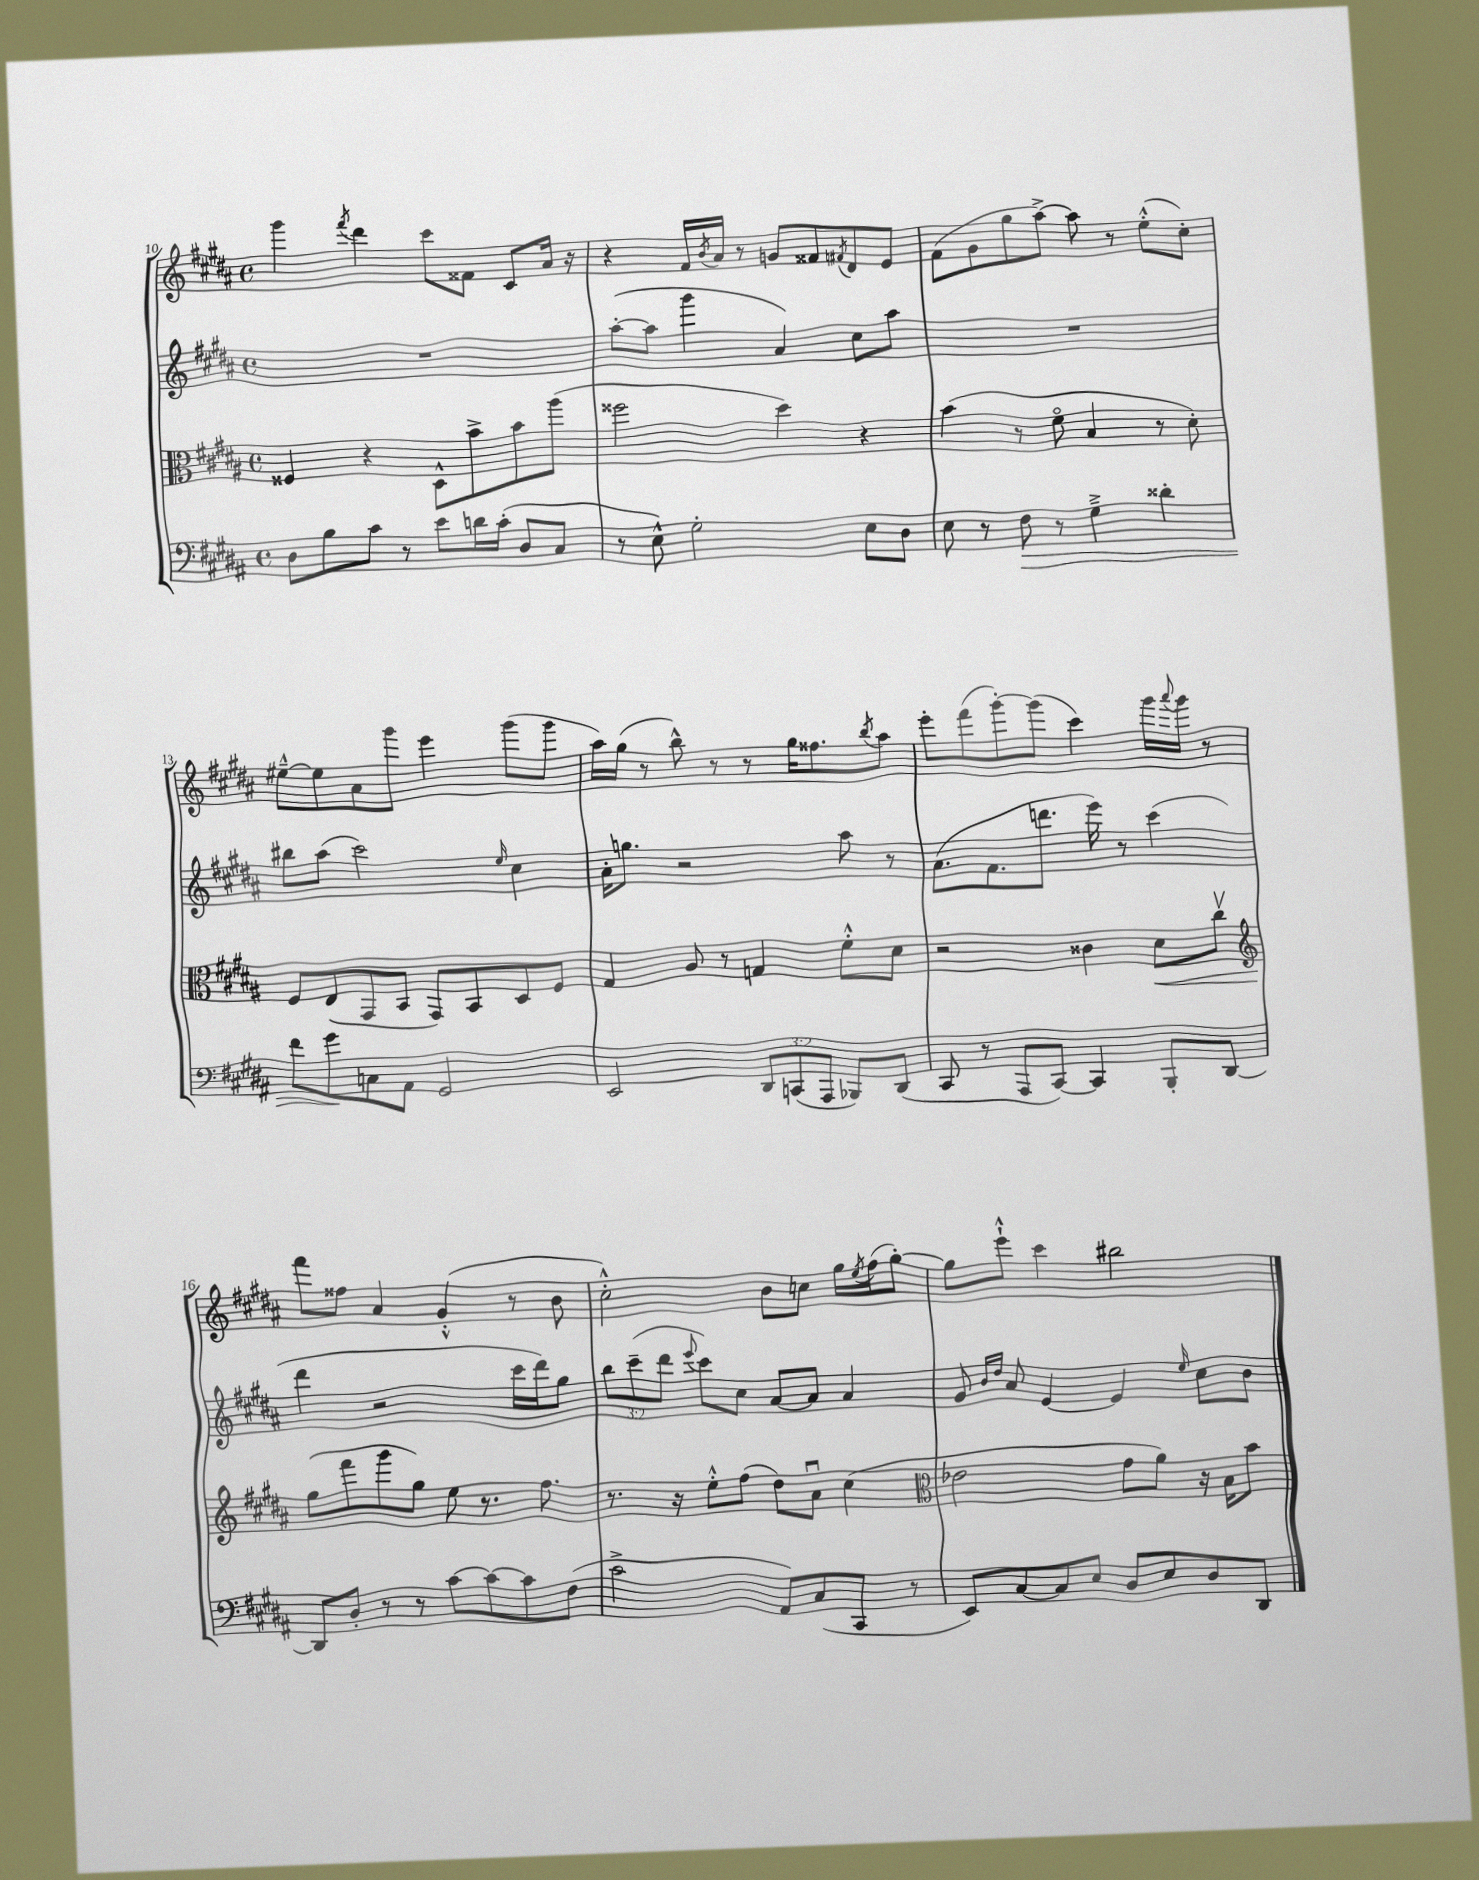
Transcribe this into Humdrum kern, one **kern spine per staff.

**kern	**kern	**kern	**kern
*staff4	*staff3	*staff2	*staff1
*clefF4	*clefC3	*clefG2	*clefG2
*k[f#c#g#d#a#]	*k[f#c#g#d#a#]	*k[f#c#g#d#a#]	*k[f#c#g#d#a#]
*M4/4	*M4/4	*M4/4	*M4/4
*met(c)	*met(c)	*met(c)	*met(c)
8D#\L	4F##/	1r	4ggg#\
8B\	.	.	.
.	.	.	8qfff#/
8c#\J	4r	.	4ddd#\
8r	.	.	.
8e\L	8D#^^\L	.	8ccc#\L
16d\L	8b^\	.	8f##\J
(16c#'\JJ	.	.	.
8D#/L	8b\	.	8c#/L
8C#/J	(8aa#\J	.	16a#/Jk
.	.	.	16r
=	=	=	=
8r	2ff##\	([8aa#'\L	4r
8E^^\)	.	8aa#\]J	.
2G#'\	.	4ggg#\	16f#/LL
.	.	.	8qb/
.	.	.	16a#/JJ
.	.	.	8r
.	4dd#\)	4a#/)	8g/L
.	.	.	8f##/
.	.	.	8qf#/
8E\L	4r	8cc#\L	8d#/
8D#\J	.	8aa#\J	8e/J
=	=	=	=
8E\	(4b\	1r	(8f#\L
8r	.	.	8g#\
8F#\	8r	.	8gg#\
8r	8f#o\	.	[8aa#^\J)
4G#~^\	4B/	.	8aa#\]
.	.	.	8r
4d##'\	8r	.	(8ee'^^\L
.	8d#'\)	.	8cc#'\J)
=	=	=	=
8f#\L	8F#/L	8bb#\L	[8ee#~^^\L
8g#\	(8E/	(8aa#\J	8ee#\]
8C\	8GG#/	2ccc#\)	8a#\
8AA#\J	8BB/J	.	8ggg#\J
2GG#/	8GG#/L)	.	4eee\
.	8BB/	.	.
.	.	16qqee/	.
.	8D#/	4cc#\	(8ggg#\L
.	8F#/J	.	8ggg#\J
=	=	=	=
2EE/	4G#/	16a#'\LK	16aa#\LL)
.	.	8.gg\J	(16gg#\JJ
.	.	.	8r
.	8A#/	2r	8bb^^\)
.	8r	.	8r
12DD#/L	4G/	.	8r
(12CC/	.	.	.
.	.	.	16gg#\LK
12AAA#/J	.	.	.
.	.	.	8.ff##\
8BBB-/L)	8f#'^^\L	8aa#\	.
.	.	.	8qbb/
(8DD#/J	8d#\J	8r	8aa#\J
=	=	=	=
8CC#/	2r	(8.a#\L	8eee'\L
8r	.	.	(8fff#\
.	.	8.f#\	.
8AAA#/L	.	.	[8ggg#'\)
[8CC#/J)	.	8.ddd\J	(8ggg#\]J
4CC#/]	4c##\	.	4ccc#\)
.	.	16eee\)	.
.	.	8r	.
8BBB'/L	8d#\L	(4ccc#\	16ggg#\LL
.	.	.	8qqaaa#/
.	.	.	16ggg#\JJ
[8DD#/J	8cc#v\J	.	8r
=	=	=	=
*	*clefG2	*	*
8DD#/]L	(8gg#\L	4ddd#\	8fff#\L
8D#'/J	8fff#\	.	8ff##\J
8r	8ggg#\	2r	4a#/
8r	8gg#\J)	.	.
[8c#\L	8ee\	.	(4g#'^^/
8c#\_	8.r	.	.
8c#\]	.	16ccc#\LL	8r
.	8.ff#\	16ddd#\J)	.
(8F#\J	.	8gg#\J	8b\
=	=	=	=
2c#^\	8.r	12bb\L	2cc#'^^\)
.	.	(12ccc#~\	.
.	.	12ddd#\J	.
.	16r	.	.
.	.	8qqeee/	.
.	8ee'^^\L	8ccc#\L)	.
.	(8ff#\J	8cc#\J	.
8AA#/L)	8dd#\L)	[8a#/L	8b\L
(8C#/	8a#u\J	8a#/]J	8cc\J
8CC#/J	(4cc#\	4a#/	16gg#\LL
.	.	.	8qee/
.	.	.	(16ff#\J
8r	.	.	[8gg#'\J)
=	=	=	=
*	*clefC3	*	*
8EE/L)	2e-\	8g#/	8gg#\]L
.	.	16qqb/LL	.
.	.	16qqdd#/JJ	.
[8C#/	.	8a#/	8eee`^^\J
8C#/]	.	[4e/	4ccc#\
8E/J	.	.	.
8D#/L	8g#\L	4e/]	2bb#\
8E/	8a#\J)	.	.
.	.	16qqee/	.
8D#/	16r	8cc#\L	.
.	16B\LK	.	.
8DD#/J	8b\J	8b\J	.
==	==	==	==
*-	*-	*-	*-
